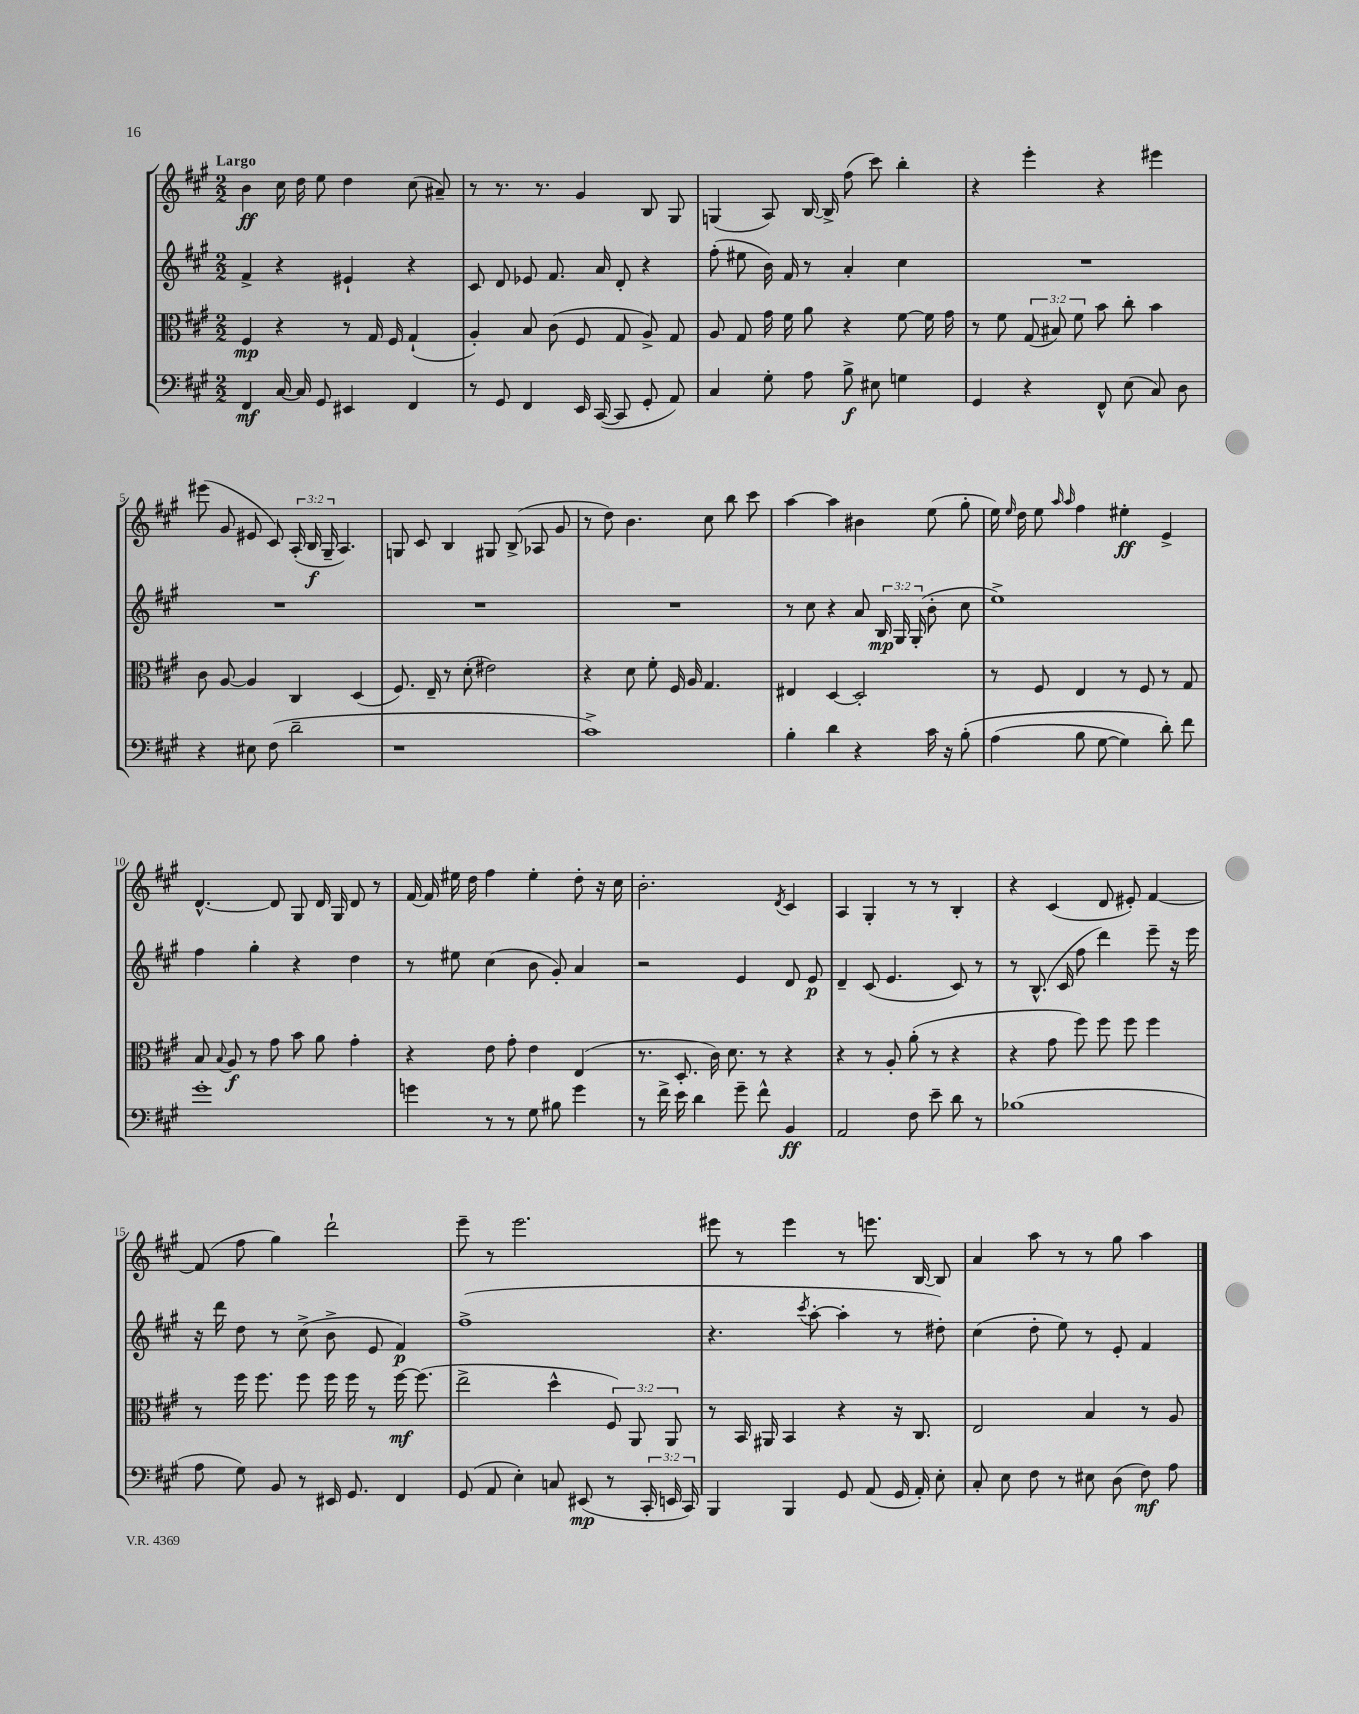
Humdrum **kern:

**kern	**kern	**kern	**kern
*staff4	*staff3	*staff2	*staff1
*clefF4	*clefC3	*clefG2	*clefG2
*k[f#c#g#]	*k[f#c#g#]	*k[f#c#g#]	*k[f#c#g#]
*M2/2	*M2/2	*M2/2	*M2/2
4FF#/	4F#/	4f#^/	4b\
[16C#/	4r	4r	16cc#\
16C#/]	.	.	16dd\
8GG#/	.	.	8ee\
4EE#/	8r	4e#`/	4dd\
.	16G#/	.	.
.	16F#/	.	.
4FF#/	(4G#`/	4r	(8cc#\
.	.	.	8a#~/)
=	=	=	=
8r	4A'/)	8c#/	8r
8GG#/	.	8d/	8.r
4FF#/	8B/	8e-/	.
.	.	.	8.r
.	(8c#\	8.f#/	.
16EE/	8F#/	.	4g#/
([16CC#/	.	16a/	.
8CC#/]	8G#/	8d'/	.
8GG#'/	8A^/)	4r	8B/
8AA/)	8G#/	.	8G#/
=	=	=	=
4C#/	8A/	(8ff#'\	(4G/
.	8G#/	8ee#\	.
8G#'\	16g#\	16b\)	8A/)
.	16f#\	16f#/	.
8A\	8a\	8r	[16B/
.	.	.	16B^/]
8B^\	4r	4a'/	(8ff#\
8E#\	.	.	8ccc#\)
4G\	[8f#\	4cc#\	4bb'\
.	16f#\]	.	.
.	16g#\	.	.
=	=	=	=
4GG#/	8r	1r	4r
.	8f#\	.	.
4r	(12G#/	.	4eee'\
.	12B#/)	.	.
.	12f#\	.	.
8FF#^^/	8b\	.	4r
(8E\	8cc#'\	.	.
8C#/)	4b\	.	4eee#\
8D\	.	.	.
=	=	=	=
4r	8c#\	1r	(8eee#\
.	[8A/	.	8g#/
8E#\	4A/]	.	8e#/
(8F#\	.	.	8c#/)
2d~\	4C#/	.	(24A'/
.	.	.	24B/
.	.	.	24G#~/
.	.	.	4.A/)
.	(4D/	.	.
=	=	=	=
1r	8.F#/)	1r	8G/
.	.	.	8c#/
.	16E~/	.	.
.	8r	.	4B/
.	(8d'\	.	.
.	2e#\)	.	8G#/
.	.	.	(8B^/
.	.	.	8A-/
.	.	.	8g#/
=	=	=	=
1c#^)	4r	1r	8r
.	.	.	8dd\)
.	8d\	.	4.b\
.	8f#'\	.	.
.	16F#/	.	.
.	16A/	.	.
.	4.G#/	.	8cc#\
.	.	.	8bb\
.	.	.	8ccc#\
=	=	=	=
4B'\	4E#/	8r	[4aa\
.	.	8cc#\	.
4d\	[4D/	4r	4aa\]
4r	2D'/]	8a/	4b#\
.	.	24B/	.
.	.	24G#/	.
.	.	(24G#'/	.
16c#\	.	8b'\	(8ee\
16r	.	.	.
&(8B'\	.	8cc#\	8gg#'\
=	=	=	=
(4A\	8r	1ee^)	16ee\)
.	.	.	16qqee/
.	.	.	16dd\
.	8F#/	.	8ee\
.	.	.	16qqaa/
.	.	.	16qqaa/
8B\	4E/	.	4ff#\
[8G#\	.	.	.
4G#\])	8r	.	4ee#'\
.	8F#/	.	.
8d'\&)	8r	.	4e^/
8f#\	8G#/	.	.
=	=	=	=
1g#'	8B/	4ff#\	[4.d^^/
.	8qqB/	.	.
.	8A/	.	.
.	8r	4gg#'\	.
.	8g#\	.	8d/]
.	8b\	4r	8G#/
.	8a\	.	16d/
.	.	.	16G#/
.	4g#'\	4dd\	8d/
.	.	.	8r
=	=	=	=
4g\	4r	8r	[16f#/
.	.	.	16f#/]
.	.	8ee#\	16ee#\
.	.	.	16dd\
8r	8e\	(4cc#\	4ff#\
8r	8g#'\	.	.
8G#\	4e\	8b\	4ee#'\
8B#\	.	8g#'/)	.
4g\	(4E/	4a/	8dd'\
.	.	.	16r
.	.	.	16cc#\
=	=	=	=
8r	8.r	2r	2.b'\
16f#^\	.	.	.
16e\	8.D'/	.	.
4d\	.	.	.
.	16c#\)	.	.
.	8.d\	.	.
8g#~\	.	4e/	.
8f#^^\	8r	.	.
.	.	.	8qd/
4BB/	4r	8d/	4c#/
.	.	8e/	.
=	=	=	=
2AA/	4r	4d~/	4A/
.	8r	(8c#/	4G#'/
.	8A'/	4.e/	.
8F#\	(8a'\	.	8r
8e~\	8r	.	8r
8d\	4r	8c#/)	4B'/
8r	.	8r	.
=	=	=	=
(1B-	4r	8r	4r
.	.	(8.B^^/	.
.	8g#\	.	(4c#/
.	.	16c#/	.
.	8ff#\)	8ff#\	.
.	8ff#\	4ddd\)	8d/
.	8ff#\	.	8e#'/)
.	4ff#\	8eee~\	[4f#/
.	.	16r	.
.	.	16eee\	.
=	=	=	=
8A\	8r	16r	(8f#/]
.	.	16ddd\	.
8G#\)	16ff#\	8dd\	8ff#\
.	8.ff#\	.	.
8BB/	.	8r	4gg#\)
8r	8ff#\	(8cc#^\	.
16EE#/	16ff#\	8b^\	2ddd`\
8.GG#/	16ff#\	.	.
.	8r	8e/	.
4FF#/	[16ff#\	4f#/)	.
.	(8.ff#\]	.	.
=	=	=	=
(8GG#/	2ee^\	(1ff#^	8eee~\
8AA/	.	.	8r
4E'\)	.	.	2.eee\
8C/	4dd^^\	.	.
(8EE#/	.	.	.
8r	12F#/)	.	.
.	12AA/	.	.
24CC#'/	.	.	.
24EE/	12AA/	.	.
24CC#/)	.	.	.
=	=	=	=
4BBB/	8r	4.r	8eee#\
.	16BB/	.	8r
.	16AA#/	.	.
4BBB/	4BB/	.	4eee#\
.	.	8qccc#/	.
.	.	[8aa'\	.
8GG#/	4r	4aa'\]	8r
(8AA/	.	.	8.eee\
16GG#/	16r	8r	.
16AA'/)	8.C#/	.	[16B/
8E'\	.	8dd#'\)	8B/]
=	=	=	=
8C#'/	2E/	(4cc#\	4a/
8E\	.	.	.
8F#\	.	8dd'\	8aa\
8r	.	8ee\)	8r
8E#\	4B/	8r	8r
(8D\	.	8e'/	8gg#\
8F#\)	8r	4f#/	4aa\
8A\	8A/	.	.
==	==	==	==
*-	*-	*-	*-
